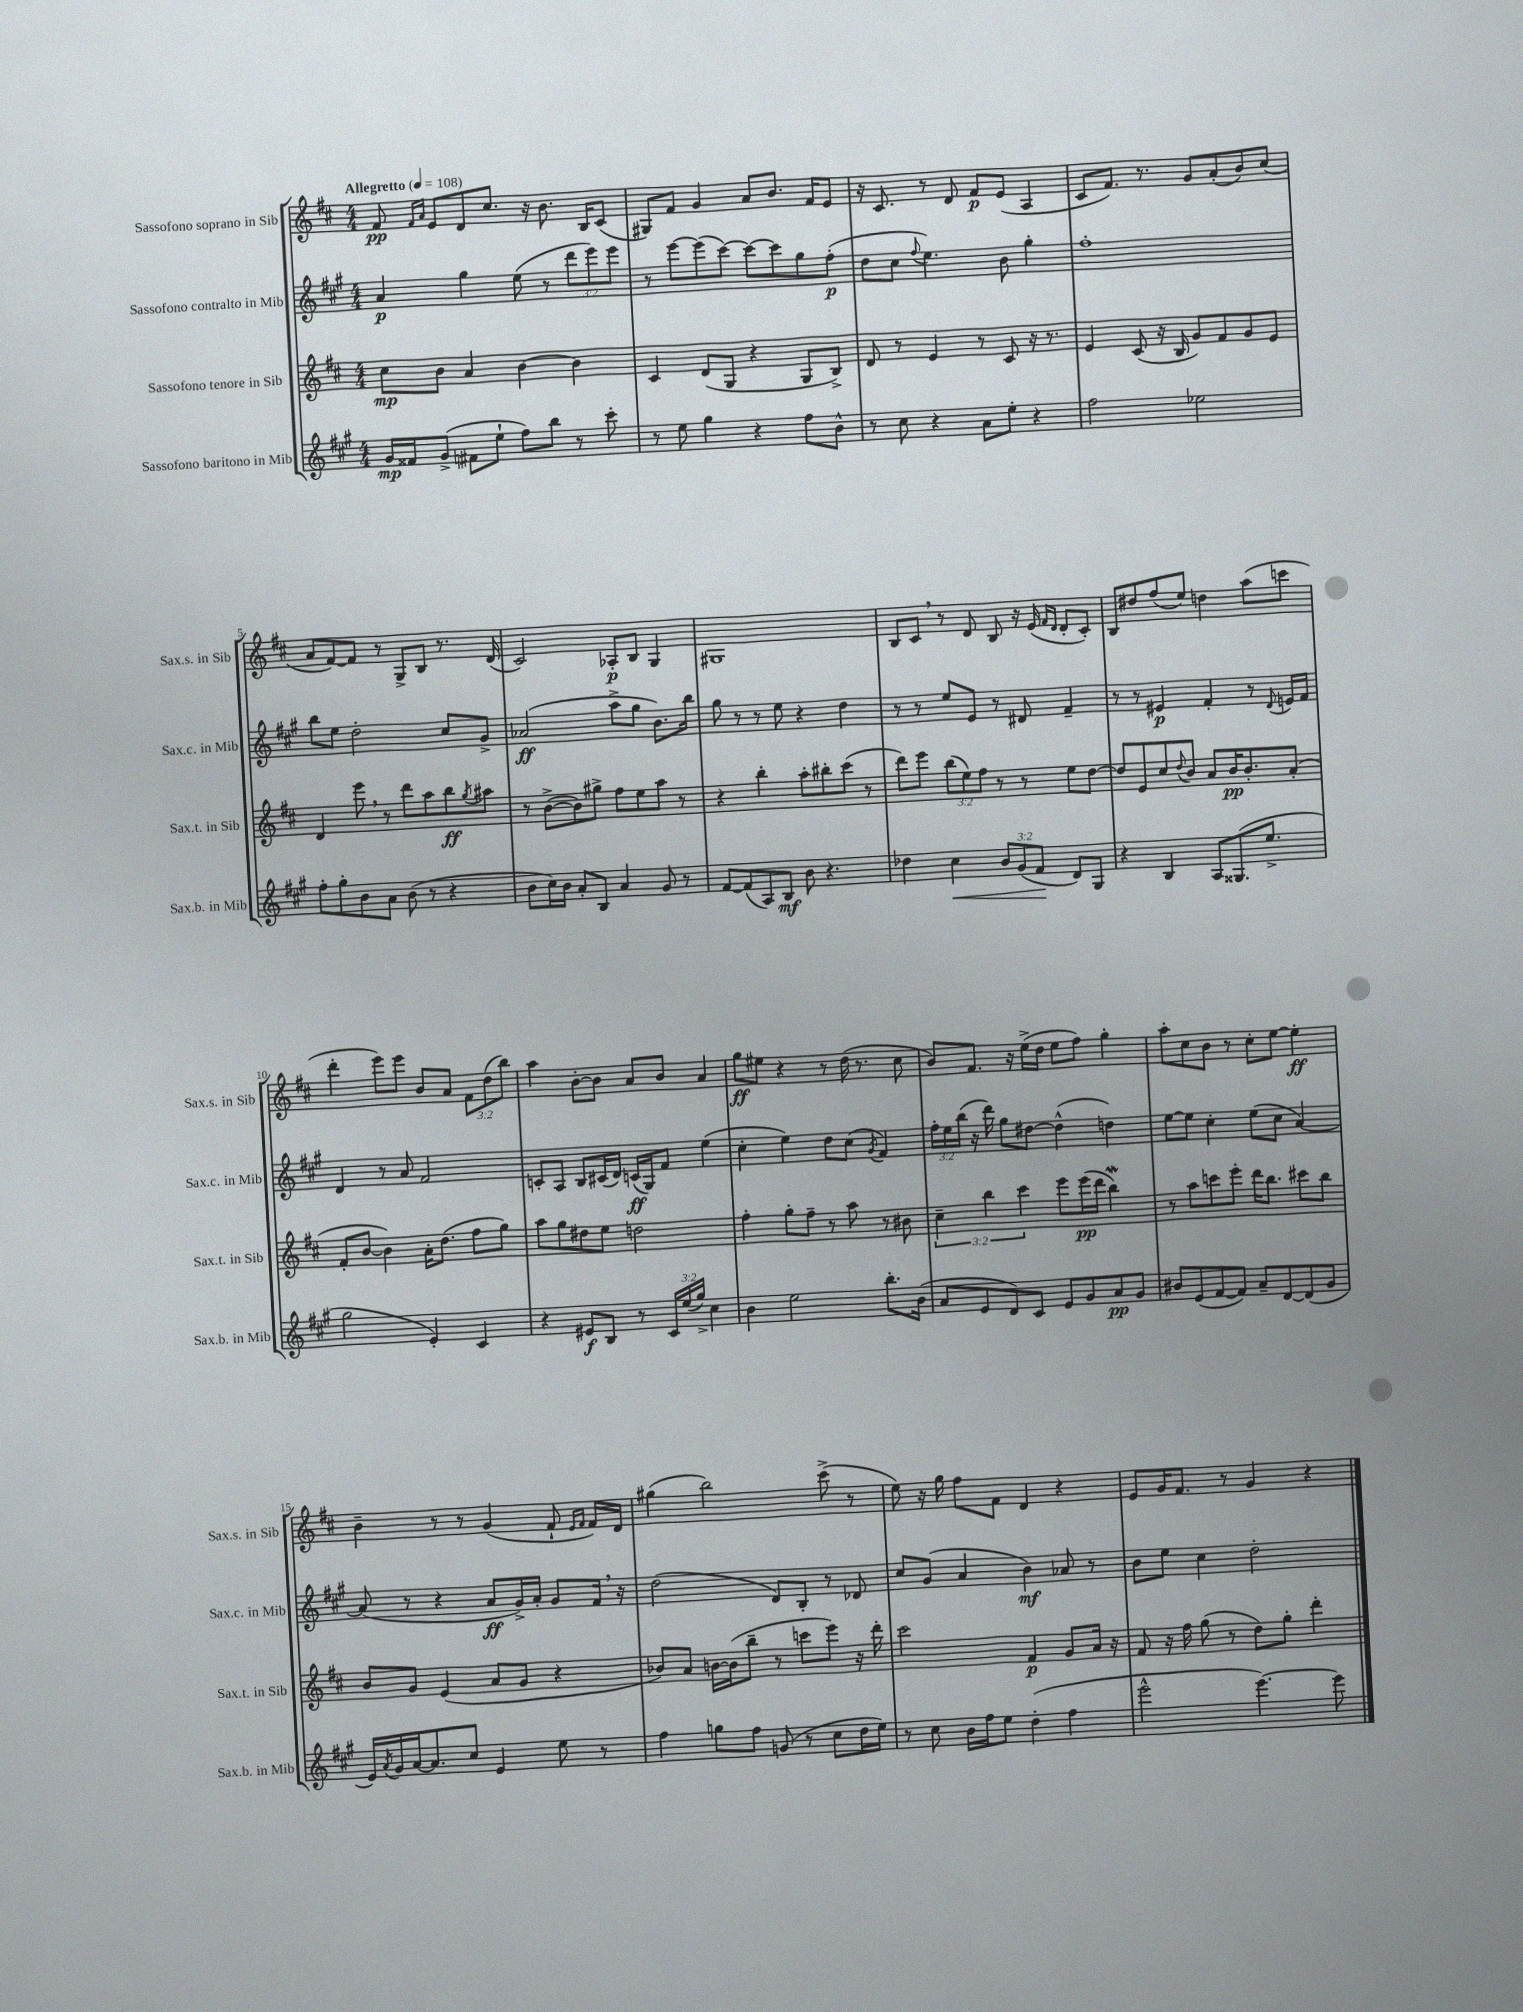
<<
\new StaffGroup <<
\new Staff = "s0" \with { instrumentName = "Sassofono soprano in Sib" shortInstrumentName = "Sax.s. in Sib" } {
    \clef treble \key d \major \numericTimeSignature \time 4/4 \override Staff.TupletNumber.text = #tuplet-number::calc-fraction-text \tempo "Allegretto" 4 = 108
    fis'8\pp \grace { fis'16 a'16 } e'8 d'8 cis''8. r16 b'8. b16 cis'8( |
    gis8) fis'8 g'4 a'8 b'8. fis'16 e'8 |
    r16 cis'8. r8 d'8 fis'8\p e'8( a4 |
    cis'8 fis'8.) r8. g'8 a'8-.( b'8) cis''8( |
    a'8 fis'8~) fis'8 r8 g8-> b8 r8. d'16( |
    cis'2) aes8-.\p b8 g4 |
    gis1 |
    b8 cis'8 \breathe r8 d'8 b8 r16 e'16( \grace { fis'16 d'16 } d'8-. cis'8-.) |
    b8 dis''8 fis''8( e''8) d''4 a''8( c'''8 |
    d'''4-. e'''8) e'''8 b'8 a'8 \tuplet 3/2 { fis'8 d''8( b''8) } |
    a''4 b'8~-. b'8 a'8 b'8 a'4 |
    g''8\ff eis''8 r4 r8 d''16( r8. cis''8 |
    b'8) fis'8. r16 e''16->( d''16 e''8 fis''8) g''4-. |
    a''8-. cis''8 b'8 r8 cis''8-. e''8~ e''4-.\ff |
    b'4-- r8 r8 g'4( fis'8-! \grace { e'16 fis'16 } fis'16) d'16 |
    gis''4( b''2) cis'''8->( r8 |
    e''8) r16 g''16 fis''8 fis'8 d'4 r4 |
    e'8 g'16 fis'8. r8 g'4 r4 \bar "|." |
}
\new Staff = "s1" \with { instrumentName = "Sassofono contralto in Mib" shortInstrumentName = "Sax.c. in Mib" } {
    \clef treble \key a \major \numericTimeSignature \time 4/4 \override Staff.TupletNumber.text = #tuplet-number::calc-fraction-text
    a'4\p gis''4 e''8( r8 \tuplet 3/2 { d'''8 e'''8) e'''8 } |
    r8 e'''8~ e'''8( cis'''8~) cis'''8~ cis'''8 gis''8 fis''8-.\p( |
    d''8 cis''8 \appoggiatura { fis''8 } e''4.) b'8 gis''4-. |
    fis''1-. |
    b''8 e''8 d''2-. cis''8 gis'8-> |
    aes'2\ff( a''8-> gis''8 b'8.) b''16 |
    gis''8 r8 r8 e''8 r4 d''4 |
    r8 r8 e''8 e'8 r8 dis'8 fis'4-- |
    r8 r8 eis'4\p fis'4-. r8 \appoggiatura { d'8 } e'16 fis'16 |
    d'4 r8 a'8 fis'2 |
    c'8-. a8 b8 cis'16( d'16) c'16\ff( gis16) fis'8 e''4( |
    cis''4-. e''4) d''8 cis''8( \acciaccatura { gis'8 } fis'4) |
    \tuplet 3/2 { fis''16-. e''16 b''16( } r16 d'''16) gis''8 dis''8~ dis''4-^( d''4) |
    e''8~ e''8 cis''4-. e''8( cis''8 a'4~) |
    a'8( r8 r4 a'8\ff gis'16->) a'16-. gis'8 fis'16 \breathe r16 |
    d''2( d'8) b8-. r8 des'8 |
    cis''8 gis'8( a'4 b'4\mf) aes'8 r8 |
    b'8 e''8 cis''4 d''2-. \bar "|." |
}
\new Staff = "s2" \with { instrumentName = "Sassofono tenore in Sib" shortInstrumentName = "Sax.t. in Sib" } {
    \clef treble \key d \major \numericTimeSignature \time 4/4 \override Staff.TupletNumber.text = #tuplet-number::calc-fraction-text
    cis''8\mp b'8 a'4 b'4~ b'4 |
    cis'4 d'8( g8 r4 g8 b8->) |
    d'8 r8 e'4 r8 cis'8 r16 r8. |
    e'4 cis'8( r16 b16 g'8) fis'8 g'8 e'8 |
    d'4 e'''8 \breathe r8 d'''8 a''8 b''8\ff \acciaccatura { g''8 } ais''8 |
    r8 b'8~->( b'8) gis''8-> fis''8 e''8 a''8 r8 |
    r4 b''4-. a''8-. bis''8-. cis'''8( r8 |
    d'''8) e'''8 \tuplet 3/2 { b''8( e''8) fis''8 } r8 r8 e''8 d''8~ |
    d''8 e'8 cis''8 \appoggiatura { d''8 } b'8 a'8 b'16\pp b'8.-. a'8-.( |
    fis'8-. b'8~ b'4) a'16-. d''8.( fis''8 g''8) |
    a''8 g''8 dis''8 e''8 d''2 |
    fis''4-. g''8-. fis''8-- r8 a''8 r8 bis'8 |
    \tuplet 3/2 { cis''4-- b''4 cis'''4 } e'''8 e'''16\pp( d'''16 b''4\mordent) |
    r8 a''8 c'''8 e'''8-. d'''16 b''8. cis'''8 b''8 |
    b'8 g'8 e'4( a'8 g'8 r4 |
    bes'8) a'8 b'16~ b'16( b''8-- r8 c'''8 e'''8) r16 d'''16-. |
    cis'''2 fis'4\p g'8 a'16 r16 |
    fis'8 r16 fis''16 g''8( r8 d''8) g''8-. d'''4-. \bar "|." |
}
\new Staff = "s3" \with { instrumentName = "Sassofono baritono in Mib" shortInstrumentName = "Sax.b. in Mib" } {
    \clef treble \key a \major \numericTimeSignature \time 4/4 \override Staff.TupletNumber.text = #tuplet-number::calc-fraction-text
    gis'16\mp fisis'16 gis'8->( fis'8 e''8-! fis''8) b''8 r8 cis'''8-. |
    r8 e''8 gis''4 r4 fis''8 b'8-^ |
    r8 cis''8 r4 a'8 e''8-. r4 |
    fis''2 ees''2 |
    fis''8-. gis''8-. b'8 a'8 b'8( r8 r4 |
    b'8 cis''16) b'16 a'8-. b8 a'4 gis'8 r8 |
    fis'8~ fis'8( a8) b8\mf b'8 r4. |
    des''4 cis''4\< \tuplet 3/2 { b'8 gis'8( fis'8\! } d'8) gis8 |
    r4 b4 a8 gisis8.( e''8.-> |
    gis''2 e'4-.) cis'4 |
    r4 eis'8\f b8 r8 \tuplet 3/2 { cis'16 e''16( gis''16->) } cis''4 |
    b'4 e''2 b''8.-. b'16( |
    a'8 e'8 d'8) cis'8 e'8 gis'8 a'8\pp gis'8 |
    bis'8 e'8( fis'8~ fis'8) a'8-- d'8~ d'8( gis'8 |
    e'16) \acciaccatura { a'8 } gis'16 a'16~ a'8. cis''8 e'4 e''8 r8 |
    fis''4 g''8 fis''8 g'8( r8 cis''8 d''16 e''16) |
    r8 cis''8 b'16 fis''16 e''8 d''4-.( fis''4 |
    e'''2-^ e'''4.~) e'''8 \bar "|." |
}
>>
>>
